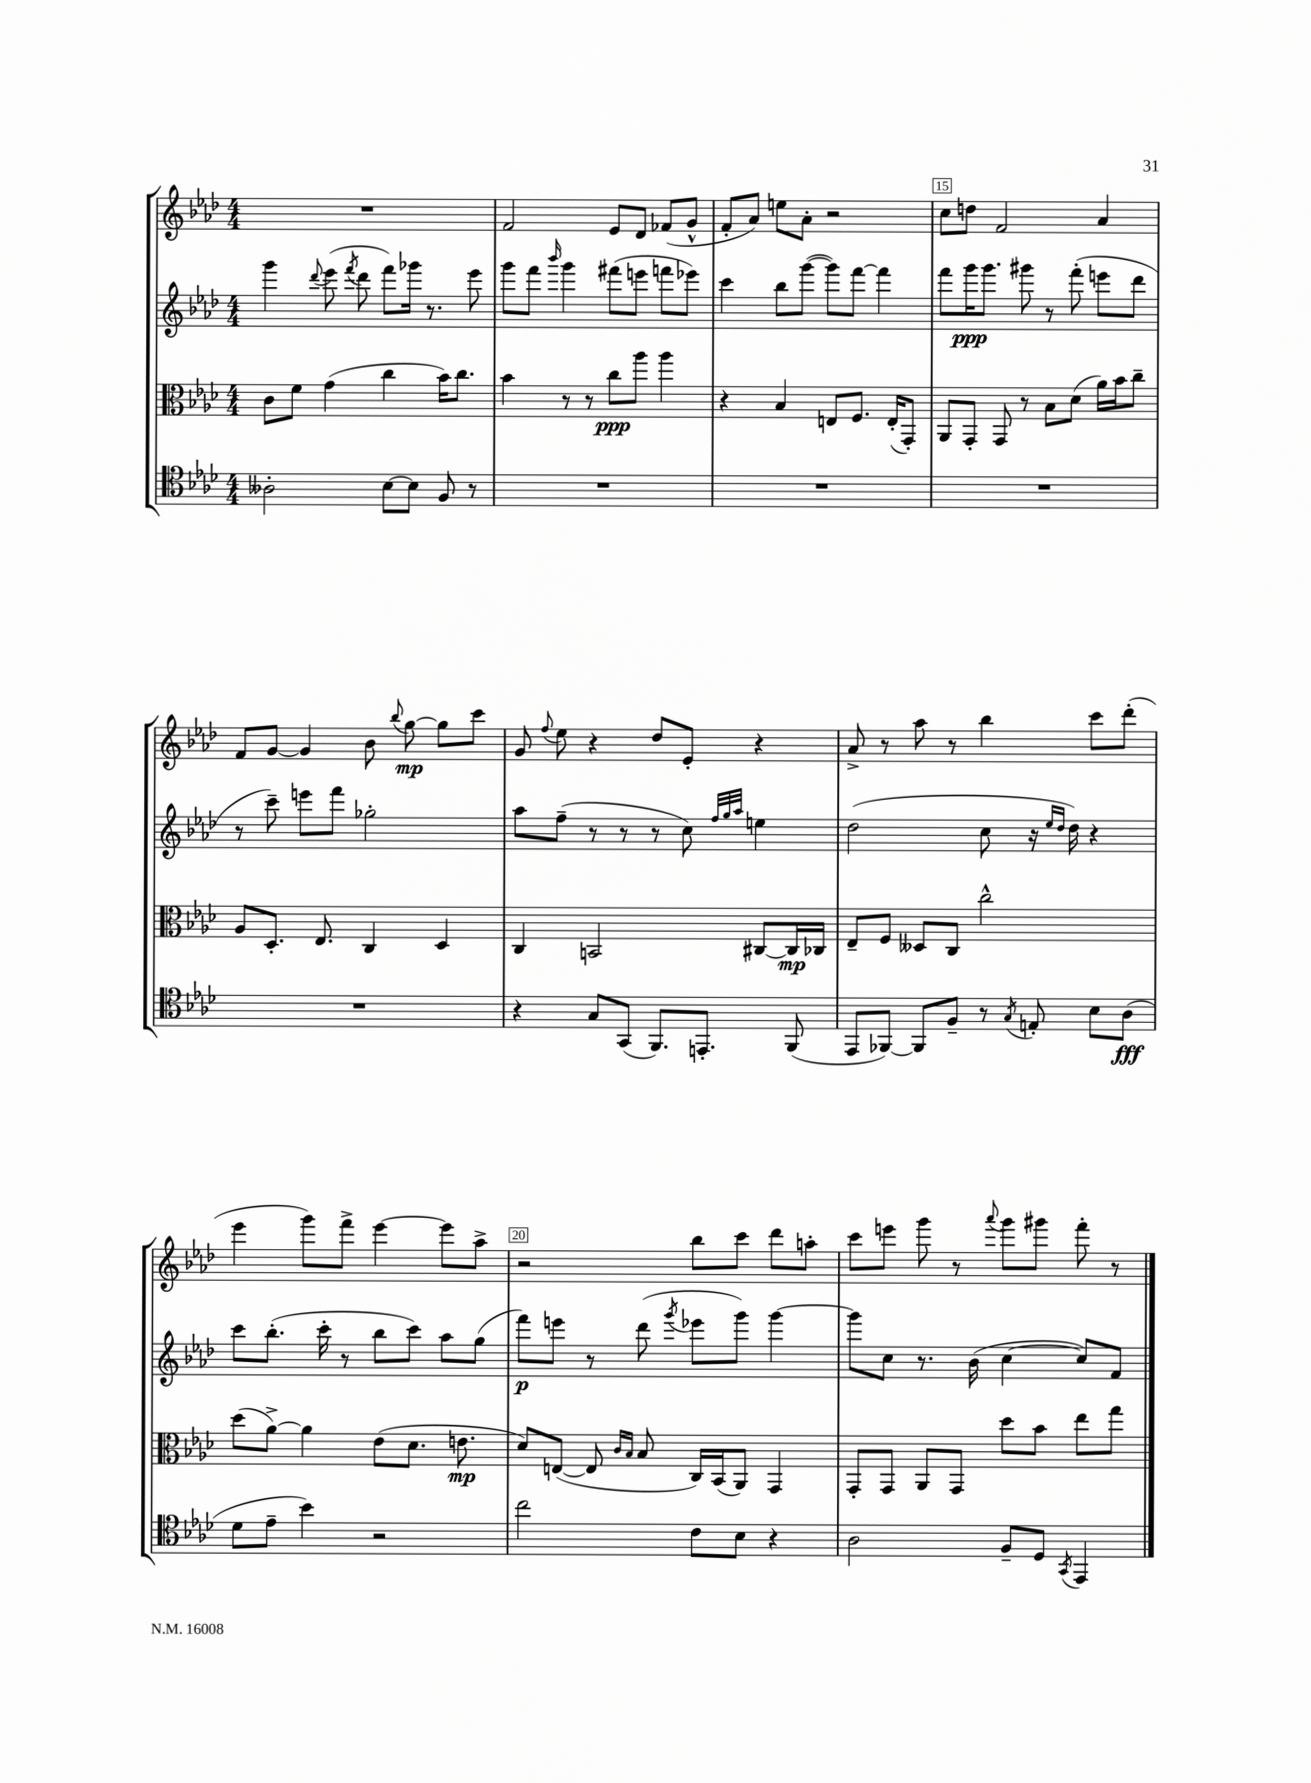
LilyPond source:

<<
\new StaffGroup <<
\new Staff = "s0" {
    \clef treble \key aes \major \numericTimeSignature \time 4/4
    \autoBeamOff R1 |
    f'2 ees'8[ des'8] fes'8[( g'8]-^ |
    f'8[-. aes'8]) e''8[ aes'8]-. r2 |
    c''8[ d''8] f'2 aes'4 |
    f'8[ g'8]~ g'4 bes'8 \appoggiatura { bes''8 } g''8~\mp g''8[ c'''8] |
    g'8 \appoggiatura { f''8 } ees''8 r4 des''8[ ees'8]-. r4 |
    aes'8-> r8 aes''8 r8 bes''4 c'''8[ des'''8]-.( |
    ees'''4 g'''8[) f'''8]-> ees'''4~ ees'''8[ aes''8]-> |
    r2 bes''8[ c'''8] des'''8[ a''8]-. |
    c'''8[ e'''8] g'''8 r8 \appoggiatura { aes'''8 } g'''8[ gis'''8] f'''8-. r8 \bar "|." |
}
\new Staff = "s1" {
    \clef treble \key aes \major \numericTimeSignature \time 4/4
    \autoBeamOff g'''4 \appoggiatura { des'''8 } ees'''8( \acciaccatura { f'''8 } des'''8 f'''8[) ges'''16] r8. ees'''8 |
    g'''8[ f'''8] \grace { bes'''16 } g'''4 fis'''8[( e'''8] f'''8[ ees'''8]) |
    c'''4 bes''8[ g'''8]~( g'''8[) f'''8]~ f'''4 |
    f'''8[ g'''16\ppp g'''8.] gis'''8 r8 f'''8-.( e'''8[ des'''8] |
    r8 c'''8--) e'''8[ f'''8] ges''2-. |
    aes''8[ f''8]--( r8 r8 r8 c''8) \grace { f''32[ g''32 aes''32] } e''4 |
    des''2( c''8 r16 \grace { ees''16[ des''16] } des''16) r4 |
    c'''8[ bes''8.]-.( c'''16-. r8 bes''8[ c'''8]) aes''8[ g''8]( |
    f'''8[\p) e'''8] r8 des'''8( \acciaccatura { g'''8 } ees'''8[ g'''8]) g'''4~ |
    g'''8[ c''8] r8. bes'16( c''4~ c''8[) f'8] \bar "|." |
}
\new Staff = "s2" {
    \clef alto \key aes \major \numericTimeSignature \time 4/4
    \autoBeamOff c'8[ f'8] g'4( c''4 bes'16[) c''8.] |
    bes'4 r8 r8 c''8[\ppp aes''8] aes''4 |
    r4 bes4 e8[ f8.] e16[-.( g,8]-.) |
    aes,8[ g,8]-. g,8 r8 bes8[ des'8]( aes'16[) bes'16 c''8]-- |
    aes8[ des8.]-. ees8. c4 des4 |
    c4 b,2 cis8[~ cis16\mp ces16] |
    ees8[-- f8] deses8[ c8] c''2-^ |
    des''8[( aes'8]~->) aes'4 ees'8[( des'8.] e'8.\mp |
    des'8[) e8]~( e8 \grace { c'16[ bes16] } bes8 c16[) bes,16( aes,8]) g,4 |
    g,8[-. g,8] aes,8[ g,8] des''8[ bes'8] ees''8[ g''8] \bar "|." |
}
\new Staff = "s3" {
    \clef tenor \key aes \major \numericTimeSignature \time 4/4
    \autoBeamOff aeses2-. bes8[~ bes8] f8 r8 |
    R1 |
    R1 |
    R1 |
    R1 |
    r4 g8[ g,8]( f,8.[) e,8.]-. f,8( |
    ees,8[ fes,8]~) fes,8[ f8]-- r8 \acciaccatura { g8 } e8-. bes8[ aes8]\fff( |
    des'8[ ees'8]-- bes'4) r2 |
    c''2 c'8[ bes8] r4 |
    aes2 f8[-- des8] \acciaccatura { g,8 } ees,4 \bar "|." |
}
>>
>>
\layout { \context { \Score currentBarNumber = #12 \override BarNumber.break-visibility = ##(#f #t #t) barNumberVisibility = #(every-nth-bar-number-visible 5) \override BarNumber.stencil = #(make-stencil-boxer 0.1 0.3 ly:text-interface::print) } }
